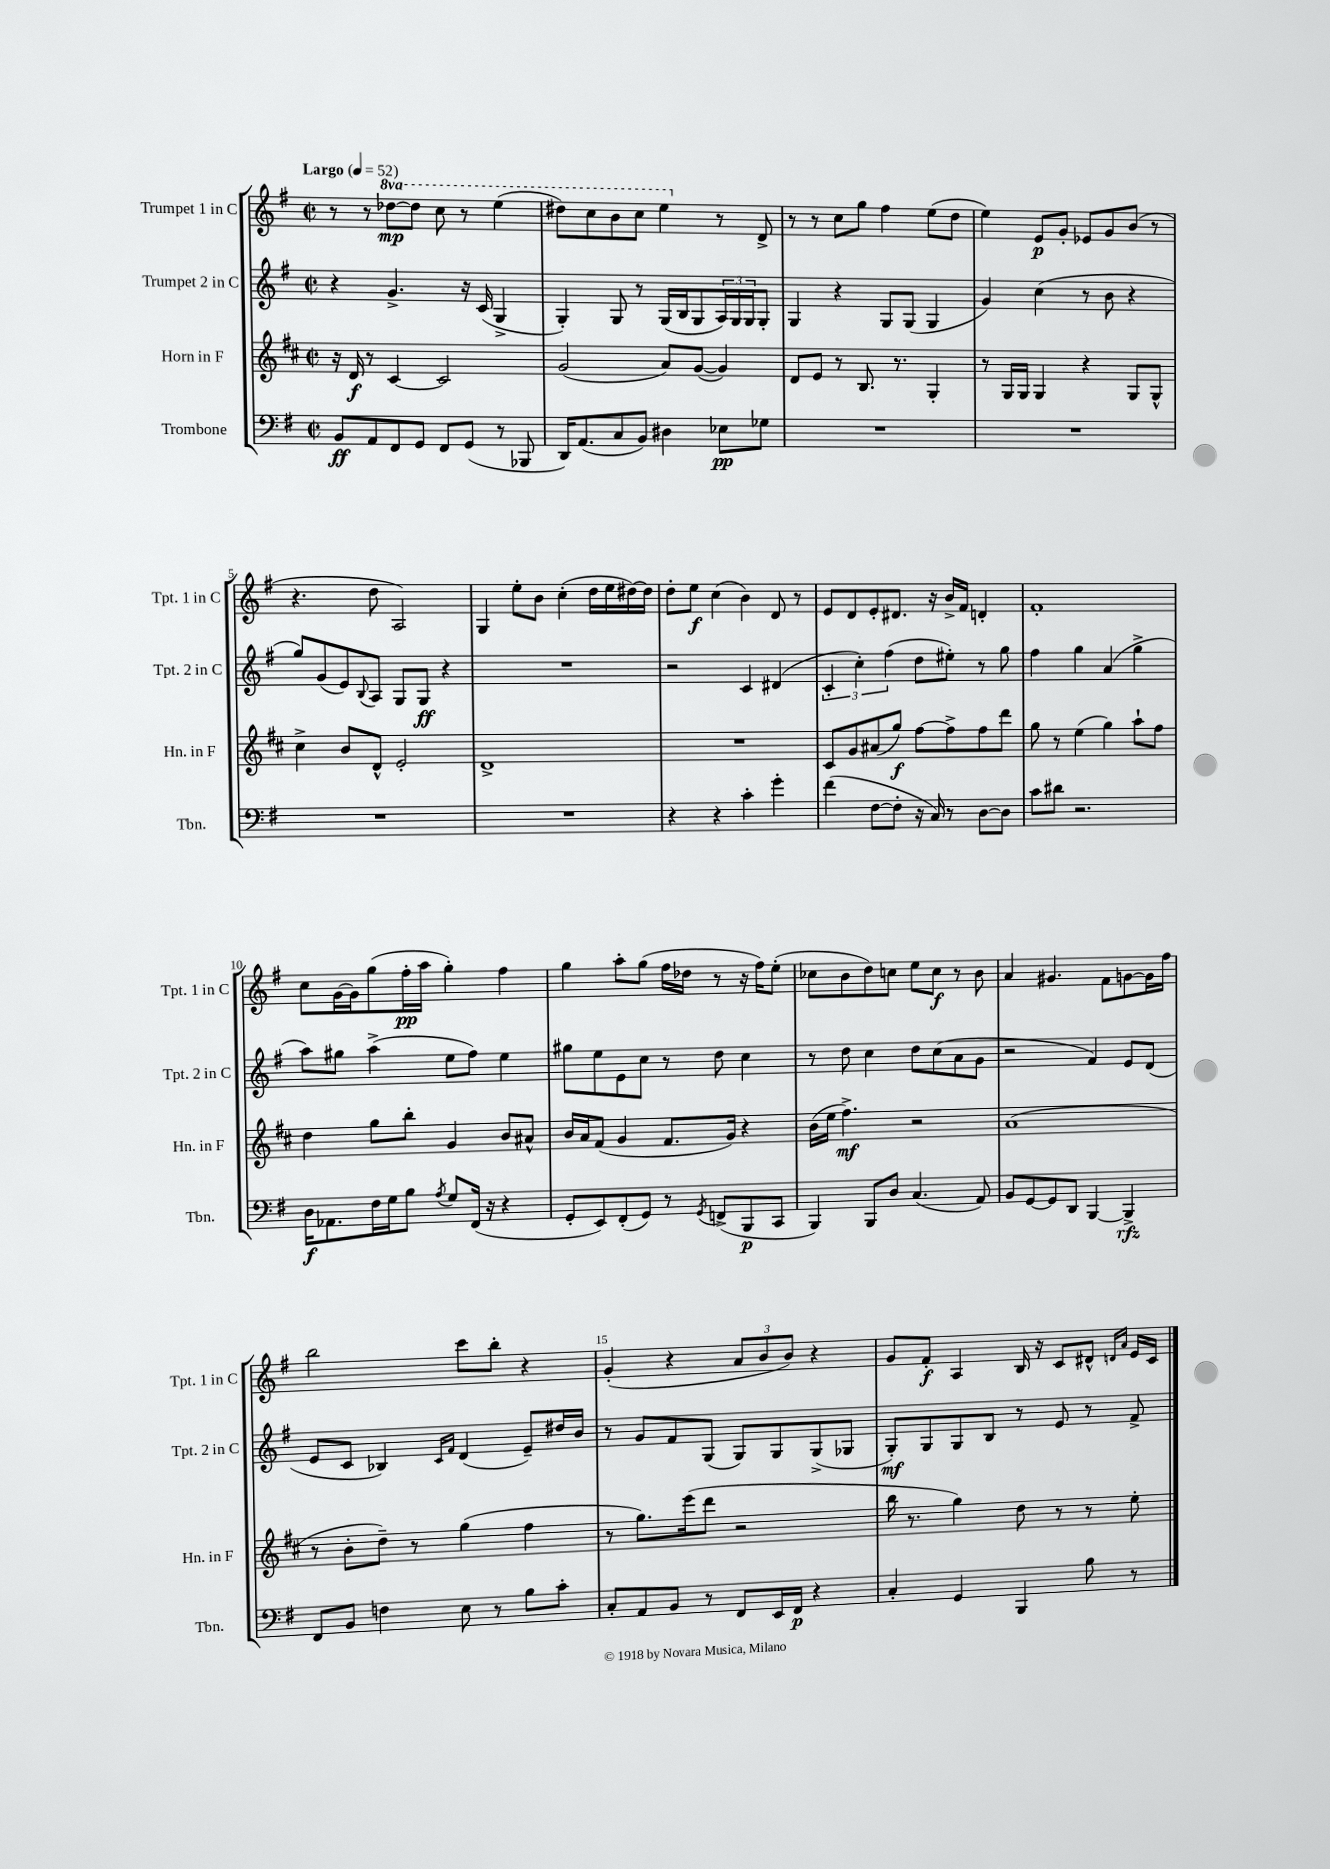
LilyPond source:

<<
\new StaffGroup <<
\new Staff = "s0" \with { instrumentName = "Trumpet 1 in C" shortInstrumentName = "Tpt. 1 in C" } {
    \clef treble \key g \major \defaultTimeSignature \time 2/2 \set Staff.ottavationMarkups = #ottavation-simple-ordinals \tempo "Largo" 4 = 52
    r8 r8 \ottava #1 des'''8~\mp des'''8 c'''8 r8 e'''4( |
    dis'''8) c'''8 b''8 c'''8 e'''4 \ottava #0 r8 d'8-> |
    r8 r8 c''8 g''8 fis''4 e''8( d''8 |
    e''4) e'8\p g'8-. ees'8 g'8 b'8( r8 |
    r4. d''8 a2) |
    g4 e''8-. b'8 c''4-.( d''16 e''16 dis''16~) dis''16 |
    d''8-. e''8\f c''4( b'4) d'8 r8 |
    e'8 d'8 e'8-. dis'8. r16 b'16-> fis'16 d'4-. |
    fis'1-. |
    c''8 g'16~ g'16 g''8( fis''16-.\pp a''16 g''4-.) fis''4 |
    g''4 a''8-. g''8( fis''16 des''16 r8 r16 fis''16) e''8-.( |
    ces''8 b'8 d''8) c''8 e''8 c''8\f r8 b'8 |
    a'4 gis'4. fis'8 g'8~ g'16 fis''16 |
    b''2 c'''8 b''8-. r4 |
    g'4-.( r4 \tuplet 3/2 { a'8 b'8 b'8) } r4 |
    g'8 fis'8-.\f a4 b16 r16 c'8 dis'8-^ \grace { d'16 a'16 } e'16 c'16 \bar "|." |
}
\new Staff = "s1" \with { instrumentName = "Trumpet 2 in C" shortInstrumentName = "Tpt. 2 in C" } {
    \clef treble \key g \major \defaultTimeSignature \time 2/2
    r4 g'4.-> r16 c'16( g4-> |
    g4-.) g8 r8 g16( b16 g8 \tuplet 3/2 { a16) g16 g16 } g8-. |
    g4 r4 g8 g8( g4 |
    g'4) c''4( r8 b'8 r4 |
    g''8) g'8( e'8) \appoggiatura { b8 } a8 g8 g8\ff r4 |
    R1 |
    r2 c'4 dis'4( |
    \tuplet 3/2 { c'4-. c''4-.) fis''4( } d''8 eis''8-.) r8 g''8 |
    fis''4 g''4 a'4( g''4-> |
    a''8) gis''8 a''4->( e''8 fis''8) e''4 |
    gis''8 e''8 e'8 c''8 r8 d''8 c''4 |
    r8 d''8 c''4 d''8 c''8( a'8 g'8 |
    r2 fis'4) e'8 d'8( |
    e'8 c'8 bes4) \grace { c'16 fis'16 } d'4( e'8--) dis''16 b'16 |
    r8 g'8 fis'8 g8( g8) g8 g8->( ges8 |
    g8-.\mf) g8 g8 b8 r8 e'8 r8 fis'8-> \bar "|." |
}
\new Staff = "s2" \with { instrumentName = "Horn in F" shortInstrumentName = "Hn. in F" } {
    \clef treble \key d \major \defaultTimeSignature \time 2/2
    r16 d'16\f r8 cis'4~ cis'2 |
    g'2( a'8) g'8~( g'4) |
    d'8 e'8 r8 b8. r8. g4-. |
    r8 g16 g16 g4 r4 g8 g8-^ |
    cis''4-> b'8 d'8-^ e'2-. |
    d'1-> |
    R1 |
    cis'8 g'8 ais'8( g''8\f) fis''8~ fis''8-> fis''8 d'''8 |
    g''8 r8 e''4( g''4) a''8-! fis''8 |
    d''4 g''8 b''8-. g'4 b'8 ais'8-^ |
    b'16 a'16 fis'8( g'4 fis'8. g'16) r4 |
    b'16( e''16 fis''4.->\mf) r2 |
    a'1( |
    r8 b'8-. d''8--) r8 g''4( fis''4 |
    r8 g''8.) e'''16( d'''8 r2 |
    b''16 r8. g''4) d''8 r8 r8 e''8-. \bar "|." |
}
\new Staff = "s3" \with { instrumentName = "Trombone" shortInstrumentName = "Tbn." } {
    \clef bass \key g \major \defaultTimeSignature \time 2/2
    b,8\ff a,8 fis,8 g,8 fis,8 g,8( r8 bes,,8 |
    d,16) a,8.( c8 b,8) dis4 ees8\pp ges8 |
    R1 |
    R1 |
    R1 |
    R1 |
    r4 r4 c'4-. g'4-. |
    fis'4( fis8~ fis8-. r16 c16) r8 d8~ d8 |
    c'8 dis'8 r2. |
    d16\f aes,8. fis16 g16 b8 \acciaccatura { a8 } g8 fis,16( r16 r4 |
    g,8-. e,8) fis,8-.( g,8) r8 \acciaccatura { g,8 } f,8->( b,,8\p c,8 |
    b,,4) b,,8 d8 c4.( a,8) |
    b,8 g,8~ g,8 d,8 b,,4~ b,,4->\rfz |
    fis,8 b,8 f4 e8 r8 b8 c'8-. |
    c8-. a,8 b,8 r8 fis,8 e,16 fis,16\p r4 |
    c4-. g,4 b,,4 b8 r8 \bar "|." |
}
>>
>>
\layout { \context { \Score \override BarNumber.break-visibility = ##(#f #t #t) barNumberVisibility = #(every-nth-bar-number-visible 5) } }
